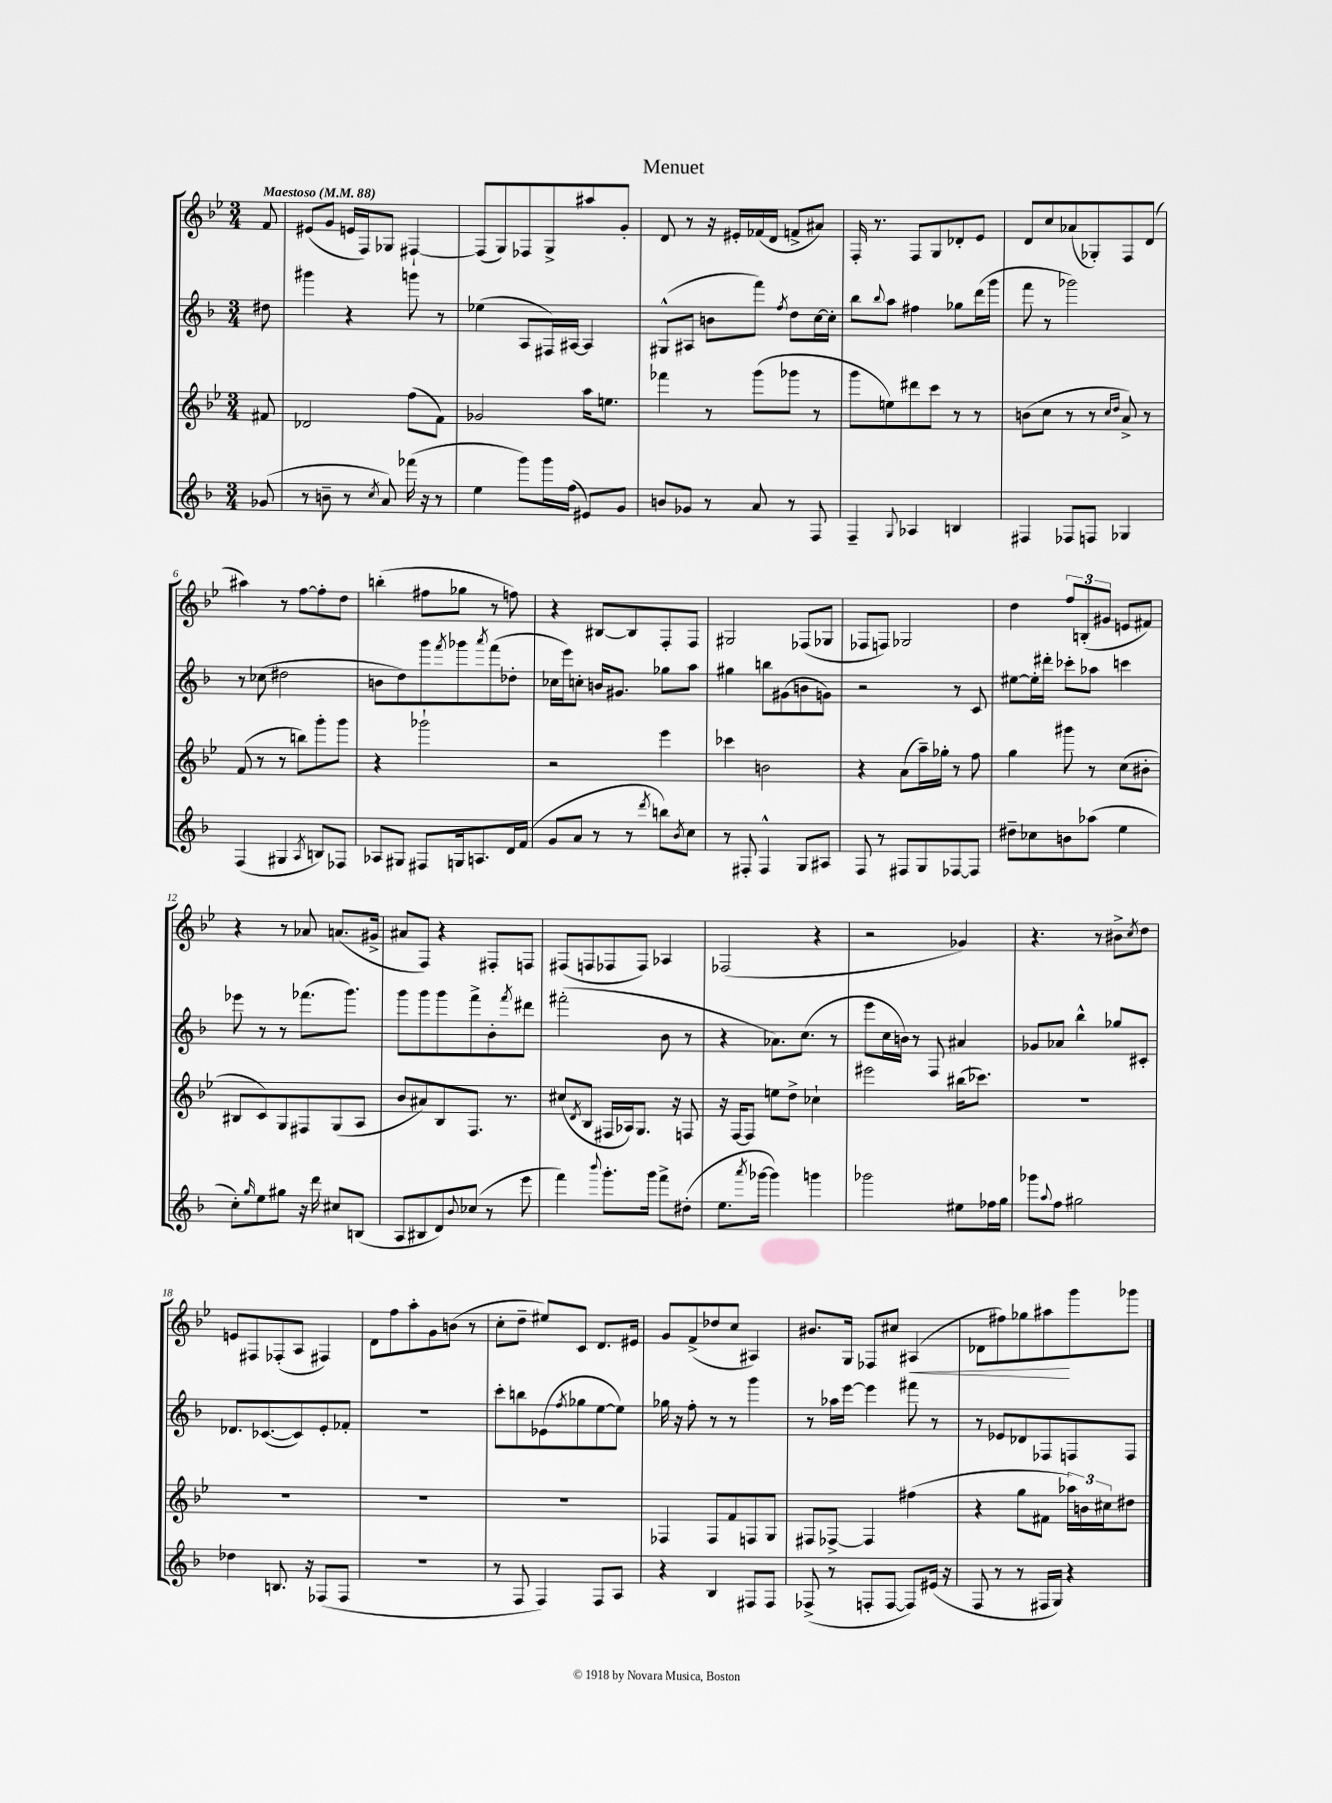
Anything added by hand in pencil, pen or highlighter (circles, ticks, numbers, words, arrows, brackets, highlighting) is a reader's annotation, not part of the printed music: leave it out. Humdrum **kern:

**kern	**kern	**kern	**kern	**dynam
*part4	*part3	*part2	*part1	*part1
*staff4	*staff3	*staff2	*staff1	*staff1
*clefG2	*clefG2	*clefG2	*clefG2	*
*k[b-]	*k[b-e-]	*k[b-]	*k[b-e-]	*
*M3/4	*M3/4	*M3/4	*M3/4	*
*MM88	*MM88	*MM88	*MM88	*
=	=	=	=	=
!	!	!	!LO:TX:a:B:t=Maestoso	!
(8g-X/	8f#X/	8dd#X\	8f/	.
=1	=1	=1	=1	=1
8r	2d-X/	4ggg#X\	(8e#X/L	.
8bn~\	.	.	8g/J	.
8r	.	4r	16en/LL	.
.	.	.	16F/J)	.
8qcc/	.	.	.	.
8a/)	.	.	8G-X/J	.
(16fff-X\	(8ff\L	8gggn\	[4F#X`/	.
16r	.	.	.	.
8r	8f\J)	8r	.	.
=2	=2	=2	=2	=2
4ee\	2g-X/	(4ee-X\	(8F#/L]	.
.	.	.	8G/)	.
8ggg\L)	.	8A/L	8F-X/	.
16ggg\L	.	16F#X/L)	8G^/	.
(16ff\JJ	.	[16A#X/JJ	.	.
8e#X/L)	16aa\KL	4A#/]	8aa#X/	.
.	8.een\J	.	.	.
8g/J	.	.	8g'/J	.
=3	=3	=3	=3	=3
8bn/L	4fff-X\	(8G#X^^/L	8d/	.
8g-X/J	.	8A#X/J	8r	.
8r	8r	8bn\L	16r	.
.	.	.	16e#X'/LL	.
8a/	(8ggg\L	8fff\J)	(16f-X/	.
.	.	.	16d/JJ	.
.	.	8qff/	.	.
8r	8ggg-X\J	8dd\L	8fn^/L	.
8F/	8r	[16cc\L	8a#X/J)	.
.	.	16cc'\JJ]	.	.
=4	=4	=4	=4	=4
4F~/	8ggg\L	8bb-\L	16F'/	.
.	.	.	8.r	.
.	.	8qqbb-/	.	.
.	8een\)	8aa\J	.	.
8qqG/	.	.	.	.
4A-X/	8ddd#X\	4ff#X\	8F/L	.
.	8ccc\J	.	8G/	.
4Bn/	8r	8gg-X\L	8d-X'/	.
.	8r	(16ddd\L	8e-/J	.
.	.	16ggg\JJ	.	.
=5	=5	=5	=5	=5
4F#X/	(8bn\L	8fff\	8d/L	.
.	8cc\J	8r	8cc/	.
8F-X/L	8r	2ggg-X\)	(8a-X/	.
8Fn/J	8r	.	8G-X'/)	.
.	16qqcc/LL	.	.	.
.	16qqdd/JJ	.	.	.
4G-X/	8a^/)	.	8F/	.
.	8r	.	(8d/J	.
!!LO:LB:g=z
=6	=6	=6	=6	=6
(4F/	(8f/	8r	4aa#X\)	.
.	8r	(8cc-X\	.	.
4G#X/	8r	2dd#X\	8r	.
.	8bbn\L)	.	[8ff\L	.
8qA/	.	.	.	.
8Bn/L)	8ggg'\	.	8ff'\]	.
8F-X/J	8ggg\J	.	8dd\J	.
=7	=7	=7	=7	=7
8A-X/L	4r	8bn\L	(4bbn'\	.
8G#X/J	.	8dd\)	.	.
8F#X/L	2ggg-X`\	8ggg\	8ff#X\L	.
.	.	8qfff/	.	.
16Gn/k	.	8ggg-X\	8gg-X\J	.
8.An/	.	.	.	.
.	.	8qaaa/	.	.
.	.	(8fff\	8r	.
16d/L	.	8dd-X'\J	8ffn\)	.
(16f/JJ	.	.	.	.
=8	=8	=8	=8	=8
8g/L	2r	16cc-X\LL	4r	.
.	.	16eee\J)	.	.
8a/J	.	8ccn'\J	.	.
8r	.	16bn/KL	[8B#X/L	.
.	.	8.g#X/J	.	.
8r	.	.	8B#/]	.
8qddd/	.	.	.	.
8bbn\L)	4eee-\	8gg-X\L	8F'/	.
8qb-/	.	.	.	.
8cc\J	.	8aa\J	8F/J	.
=9	=9	=9	=9	=9
8r	4ccc-X\	4gg#X\	2G#X/	.
8F#X'/	.	.	.	.
4F#^^/	2bn\	8bbn\L	.	.
.	.	(8g#X\	.	.
8G/L	.	8bn\	(8F-X/L	.
8A#X/J	.	8gn\J)	8G-X/J	.
=10	=10	=10	=10	=10
8F/	4r	2r	8F-X/L	.
8r	.	.	8Fn/J)	.
8F#X/L	(8a\L	.	2G-X/	.
8G/	16aa~\L)	.	.	.
.	16gg-X'\JJ	.	.	.
[8F-X/	8r	8r	.	.
8F-/J]	8ff\	8c/	.	.
=11	=11	=11	=11	=11
8dd#X~\L	4gg\	[8ee#X\L	4dd\	.
8cc-X\	.	16ee#'\L]	.	.
.	.	16ddd#X'\JJ	.	.
8bn\	8ggg#X\	8ccc-X'\L	12ff/L	.
.	.	.	(12Bn'/	.
(8aa-X\J	8r	8aa-X\J	.	.
.	.	.	12g#X/J	.
4ee\	(8cc\L	4cccn\	8en/L	.
.	8b#X'\J	.	8f#X/J)	.
!!LO:LB:g=z
=12	=12	=12	=12	=12
8cc'\L)	8B#X/L	8eee-X\	4r	.
16qqgg/	.	.	.	.
8ee\	8c/)	8r	.	.
8gg#X\J	8G/	8r	8r	.
16r	8F#X/	(8.fff-X\L	8a-X/	.
16ddd\	.	.	.	.
8cc#X/L	(8G/	.	(8.an/L	.
.	.	8.ggg\J)	.	.
(8Bn/J	8A/J	.	.	.
.	.	.	16g#X^/Jk	.
=13	=13	=13	=13	=13
8A/L	8b-/L	8ggg\L	8a#X/L	.
8B#X/	8a#X/)	8ggg\	8F/J)	.
8d/)	8B-/	8ggg\	4r	.
8qqb-/	.	.	.	.
(8cc-X/J	8.F/J	8fff^\	.	.
8r	.	8b-'\	8F#X'/L	.
.	8.r	.	.	.
.	.	8qfff/	.	.
8eee\	.	8ddd#X\J	8Fn/J	.
=14	=14	=14	=14	=14
4fff\)	(8cc#X/L	(2fff#X'\	(8F#X/L	.
.	8qd/	.	.	.
.	8B-/J	.	8Fn/	.
8qqbbb-/	.	.	.	.
8.ggg'\L	16F#X/LL	.	8F-X/	.
.	16A-X/J)	.	.	.
.	8.G/J	.	8F-/J)	.
16ggg\Jk	.	.	.	.
8fff^\L	.	8b-\	4A-X/	.
.	16r	.	.	.
(8dd#X'\J	8Fn/	8r	.	.
=15	=15	=15	=15	=15
8.ee\L	16r	4r	(2F-X/	.
.	[16F/KL	.	.	.
.	8F/J]	.	.	.
8qaaa/	.	.	.	.
[16ggg-X\Jk	.	.	.	.
4ggg-\])	8een\L	8.a-X\L)	.	.
.	8dd^\J	.	.	.
.	.	(8.cc\J	.	.
4gggn\	4cc-X`\	.	4r	.
.	.	8r	.	.
=16	=16	=16	=16	=16
2ggg-X\	2eee#X\	8eee\L	2r	.
.	.	16cc\L	.	.
.	.	16bn\JJ)	.	.
.	.	8r	.	.
.	.	8F/	.	.
8ee#X\L	(16bb#X\KL	4a#X/	4g-X/)	.
.	8.ccc-X\J)	.	.	.
16ff-X\L	.	.	.	.
16gg\JJ	.	.	.	.
=17	=17	=17	=17	=17
8ggg-X\L	2.r	8g-X/L	4.r	.
8qqaa/	.	.	.	.
8ff\J	.	8a-X/J	.	.
2gg#X\	.	4bb-^^\	.	.
.	.	.	8r	.
.	.	8gg-X/L	8b#X^\L	.
.	.	.	8qcc/	.
.	.	8c#X'/J	8dd\J	.
!!LO:LB:g=z
=18	=18	=18	=18	=18
4dd-X\	2.r	8.d-X/L	8en/L	.
.	.	.	8F#X/	.
.	.	([8.c-X/	.	.
8.Bn/	.	.	(8F-X'/	.
.	.	8c-/])	8A/J	.
16r	.	.	.	.
(8F-X/L	.	8e'/	4F#X/)	.
8F-/J	.	8f-X'/J	.	.
=19	=19	=19	=19	=19
2.r	2.r	2.r	8d\L	.
.	.	.	8ff\	.
.	.	.	8aa'\	.
.	.	.	8g\	.
.	.	.	(8bn\J	.
.	.	.	8r	.
=20	=20	=20	=20	=20
8r	2.r	8ccc'\L	8cc'\L	.
8F/	.	8bbn\	8dd~\J	.
4F/)	.	(8e-X\	8ee#X/L)	.
.	.	8qff/	.	.
.	.	8gg-X\	8c/J	.
8F/L	.	[8ee\	8.d/L	.
8A/J	.	8ee\J])	.	.
.	.	.	16e#X/Jk	.
=21	=21	=21	=21	=21
4r	4F-X/	16gg-X\	8g/L	.
.	.	16r	.	.
.	.	8ff'\	(8f^/	.
4B-/	8F-/L	8r	8dd-X/	.
.	8f/	8r	8cc/J	.
8F#X/L	8Fn/	4ggg\	4A#X/)	.
8F#/J	8G/J	.	.	.
=22	=22	=22	=22	=22
(8F-X^/	8F#X/L	8r	8.b#X/L	.
8r	[8F-X^/J	16aa-X\LL	.	.
.	.	[16eee\JJ	16G/Jk	.
8Fn'/L	4F-/]	4eee\]	8F-X/L	.
[8F/J	.	.	8cc#X/J	.
!	!	!	!	!LO:HP:b
8F/L])	(4ff#X\	8fff#X\	(4A#X/	<
(16e#X/Jk	.	8r	.	.
16r	.	.	.	.
=23	=23	=23	=23	=23
8F/	4r	8r	8d-X\L	.
8r	.	8e-X/L	8ff#X\)	.
8r	8gg\L	8d-X/	8gg-X\	.
16F#X/LL	8f#X\J	8F-X/	8aa#X\	.
16G/JJ)	.	.	.	.
4r	24aa-X\LL)	8Fn/	8ggg\	[
.	24bn\	.	.	.
.	24cc#X\J	.	.	.
.	8dd#X\J	8F/J	8ggg-X\J	.
==	==	==	==	==
*-	*-	*-	*-	*-
